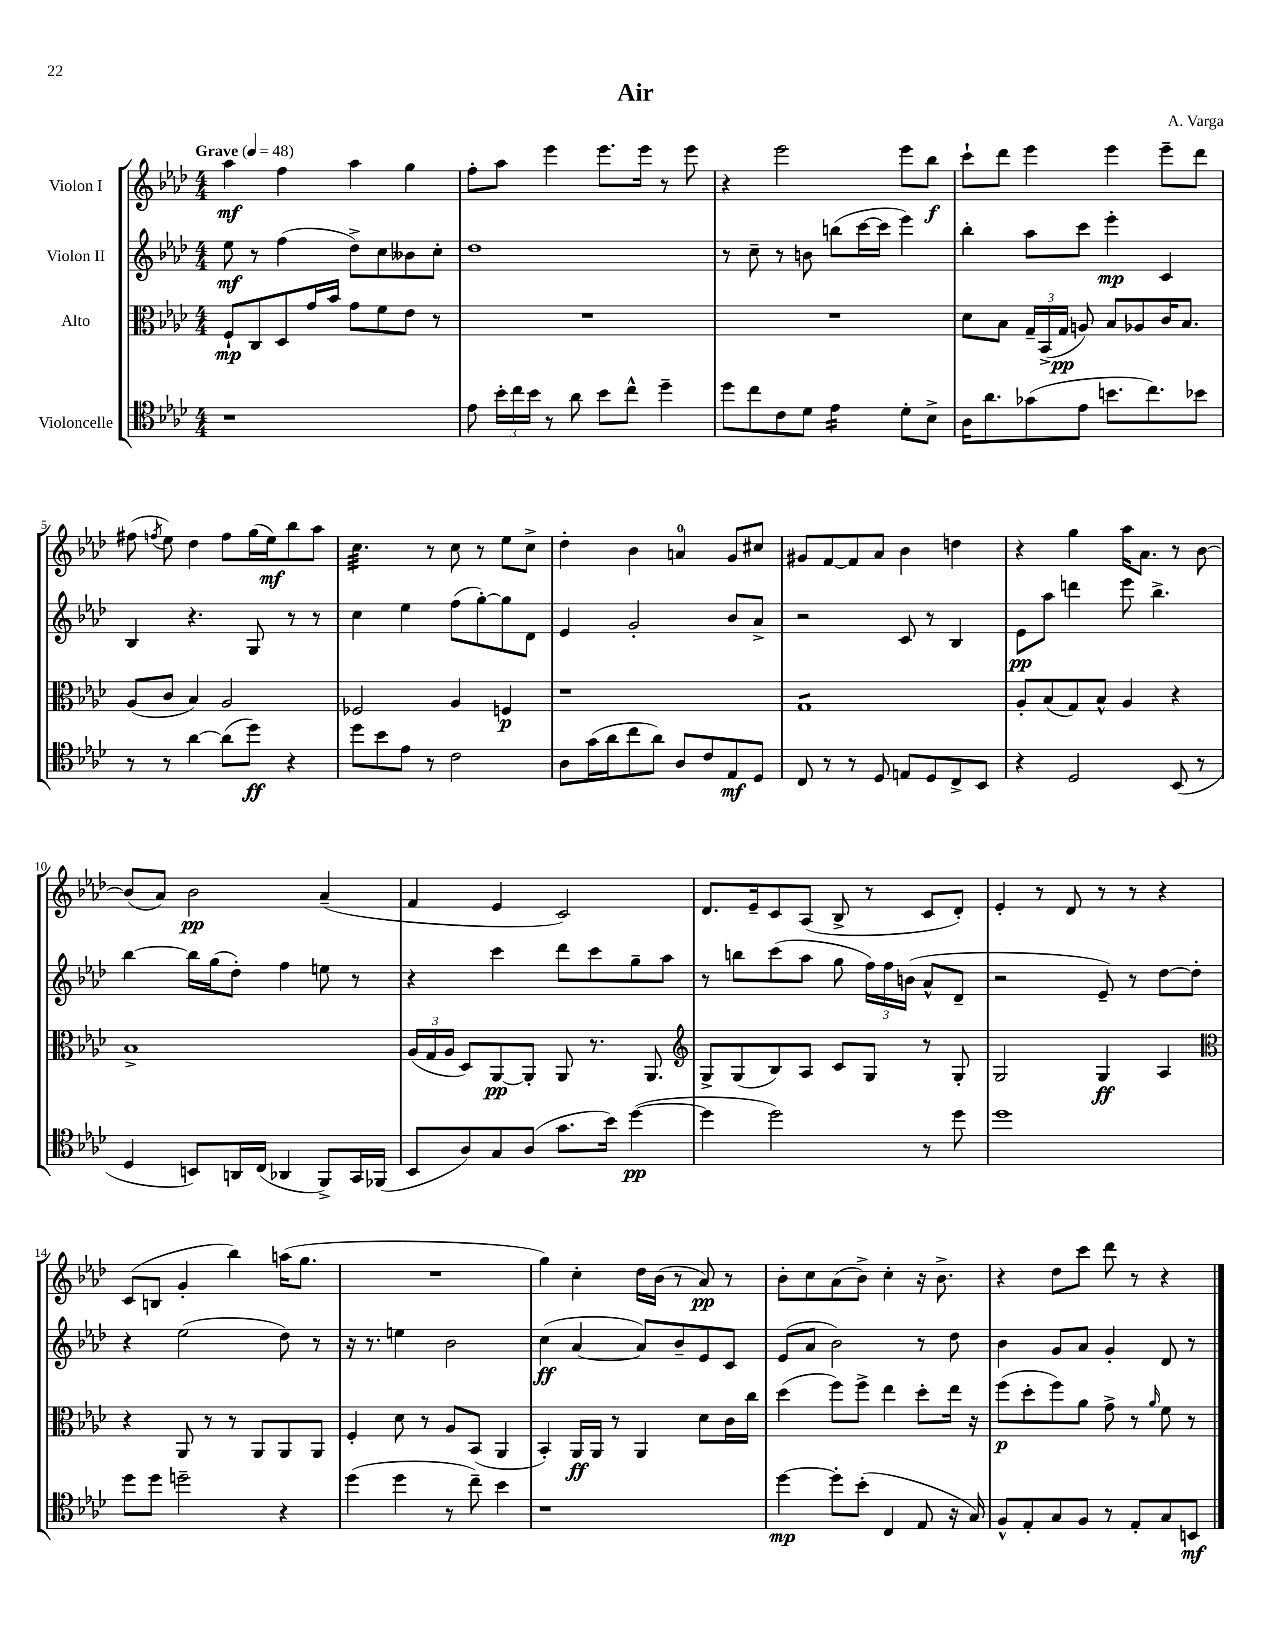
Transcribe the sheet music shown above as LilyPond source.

\header { title = "Air" composer = "A. Varga" }
<<
\new StaffGroup <<
\new Staff = "s0" \with { instrumentName = "Violon I" } {
    \clef treble \key aes \major \numericTimeSignature \time 4/4 \tempo "Grave" 4 = 48
    \autoBeamOff aes''4\mf f''4 aes''4 g''4 |
    f''8[-. aes''8] ees'''4 ees'''8.[ ees'''16] r8 ees'''8 |
    r4 ees'''2 ees'''8[ bes''8]\f |
    c'''8[-! des'''8] ees'''4 ees'''4 ees'''8[-- des'''8] |
    fis''8( \acciaccatura { f''8 } ees''8) des''4 f''8[ g''16( ees''16\mf) bes''8 aes''8] |
    c''4.:32 r8 c''8 r8 ees''8[ c''8]-> |
    des''4-. bes'4 a'4-0 g'8[ cis''8] |
    gis'8[ f'8~ f'8 aes'8] bes'4 d''4 |
    r4 g''4 aes''16[ aes'8.] r8 bes'8~ |
    bes'8[( aes'8]) bes'2\pp aes'4--( |
    f'4 ees'4 c'2) |
    des'8.[ ees'16-- c'8 aes8]( bes8-> r8 c'8[ des'8]-.) |
    ees'4-. r8 des'8 r8 r8 r4 |
    c'8[( b8] g'4-. bes''4) a''16[( g''8.] |
    R1 |
    g''4) c''4-. des''16[ bes'16]( r8 aes'8\pp) r8 |
    bes'8[-. c''8 aes'8( bes'8]->) c''4-. r16 bes'8.-> |
    r4 des''8[ c'''8] des'''8 r8 r4 \bar "|." |
}
\new Staff = "s1" \with { instrumentName = "Violon II" } {
    \clef treble \key aes \major \numericTimeSignature \time 4/4
    \autoBeamOff ees''8\mf r8 f''4( des''8[->) c''8 beses'8 c''8]-. |
    des''1 |
    r8 c''8-- r8 b'8 b''8[( c'''16~ c'''16] ees'''4) |
    bes''4-. aes''8[ c'''8] ees'''4-.\mp c'4 |
    bes4 r4. g8 r8 r8 |
    c''4 ees''4 f''8[( g''8~-.) g''8 des'8] |
    ees'4 g'2-. bes'8[ aes'8]-> |
    r2 c'8 r8 bes4 |
    ees'8[\pp aes''8] d'''4 ees'''8 bes''4.-> |
    bes''4~ bes''16[ g''16( des''8]-.) f''4 e''8 r8 |
    r4 c'''4 des'''8[ c'''8 g''8-- aes''8] |
    r8 b''8[ c'''8( aes''8] g''8 \tuplet 3/2 { f''16[) f''16 b'16]( } aes'8[-^ des'8]-- |
    r2 ees'8--) r8 des''8[~ des''8]-. |
    r4 ees''2( des''8) r8 |
    r16 r8. e''4 bes'2 |
    c''4\ff( aes'4~ aes'8[) bes'8-- ees'8 c'8] |
    ees'8[( aes'8] bes'2) r8 des''8 |
    bes'4 g'8[ aes'8] g'4-. des'8 r8 \bar "|." |
}
\new Staff = "s2" \with { instrumentName = "Alto" } {
    \clef alto \key aes \major \numericTimeSignature \time 4/4
    \autoBeamOff f8[-!\mp c8 des8 g'16 bes'16] g'8[ f'8 ees'8] r8 |
    R1 |
    R1 |
    des'8[ bes8] \tuplet 3/2 { g16[-- bes,16->( g16]\pp } a8) bes8[ aes8 c'16 bes8.] |
    aes8[( c'8] bes4) aes2 |
    fes2 aes4 f4\p |
    r1 |
    g1:8 |
    aes8[-. bes8( g8) bes8]-^ aes4 r4 |
    bes1-> |
    \tuplet 3/2 { aes16[( g16 aes16] } des8[) aes,8~\pp aes,8]-. aes,8 r8. aes,8. |
    \clef treble g8[-> g8( bes8) aes8] c'8[ g8] r8 g8-. |
    g2 g4\ff aes4 |
    \clef alto r4 aes,8 r8 r8 aes,8[ aes,8 aes,8] |
    f4-. des'8 r8 aes8[ bes,8]( aes,4 |
    bes,4-.) aes,16[\ff aes,16] r8 aes,4 des'8[ c'16 c''16] |
    des''4( f''8[) f''8]-> ees''4 des''8[-. ees''16] r16 |
    f''8[\p( des''8-. f''8) aes'8] g'8-> r8 \grace { aes'16 } f'8 r8 \bar "|." |
}
\new Staff = "s3" \with { instrumentName = "Violoncelle" } {
    \clef tenor \key aes \major \numericTimeSignature \time 4/4
    \autoBeamOff r1 |
    ees'8 \tuplet 3/2 { bes'16[-. c''16 bes'16] } r8 aes'8 bes'8[ c''8]-^ des''4-- |
    des''8[ c''8 c'8 des'8] ees'4:16 des'8[-. bes8]-> |
    aes16[ aes'8. ges'8( ees'8] b'8.[ c''8.) bes'8] |
    r8 r8 aes'4~ aes'8[( des''8]\ff) r4 |
    des''8[ bes'8 ees'8] r8 c'2 |
    aes8[ g'16( aes'16 c''8 aes'8]) aes8[ c'8 ees8\mf des8] |
    c8 r8 r8 des8 e8[ des8 c8-> bes,8] |
    r4 des2 bes,8( r8 |
    des4 b,8[) a,16 c16]( aes,4 f,8[->) g,16 fes,16]( |
    bes,8[ aes8) g8 aes8]( g'8.[ bes'16]) des''4~\pp( |
    des''4 des''2) r8 des''8 |
    des''1 |
    des''8[ des''8] d''2-- r4 |
    des''4( des''4 r8 c''8--) bes'4 |
    r1 |
    des''4~\mp des''8[-. bes'8]-.( c4 ees8 r16 g16) |
    f8[-^ ees8-. g8 f8] r8 ees8[-. g8 b,8]\mf \bar "|." |
}
>>
>>
